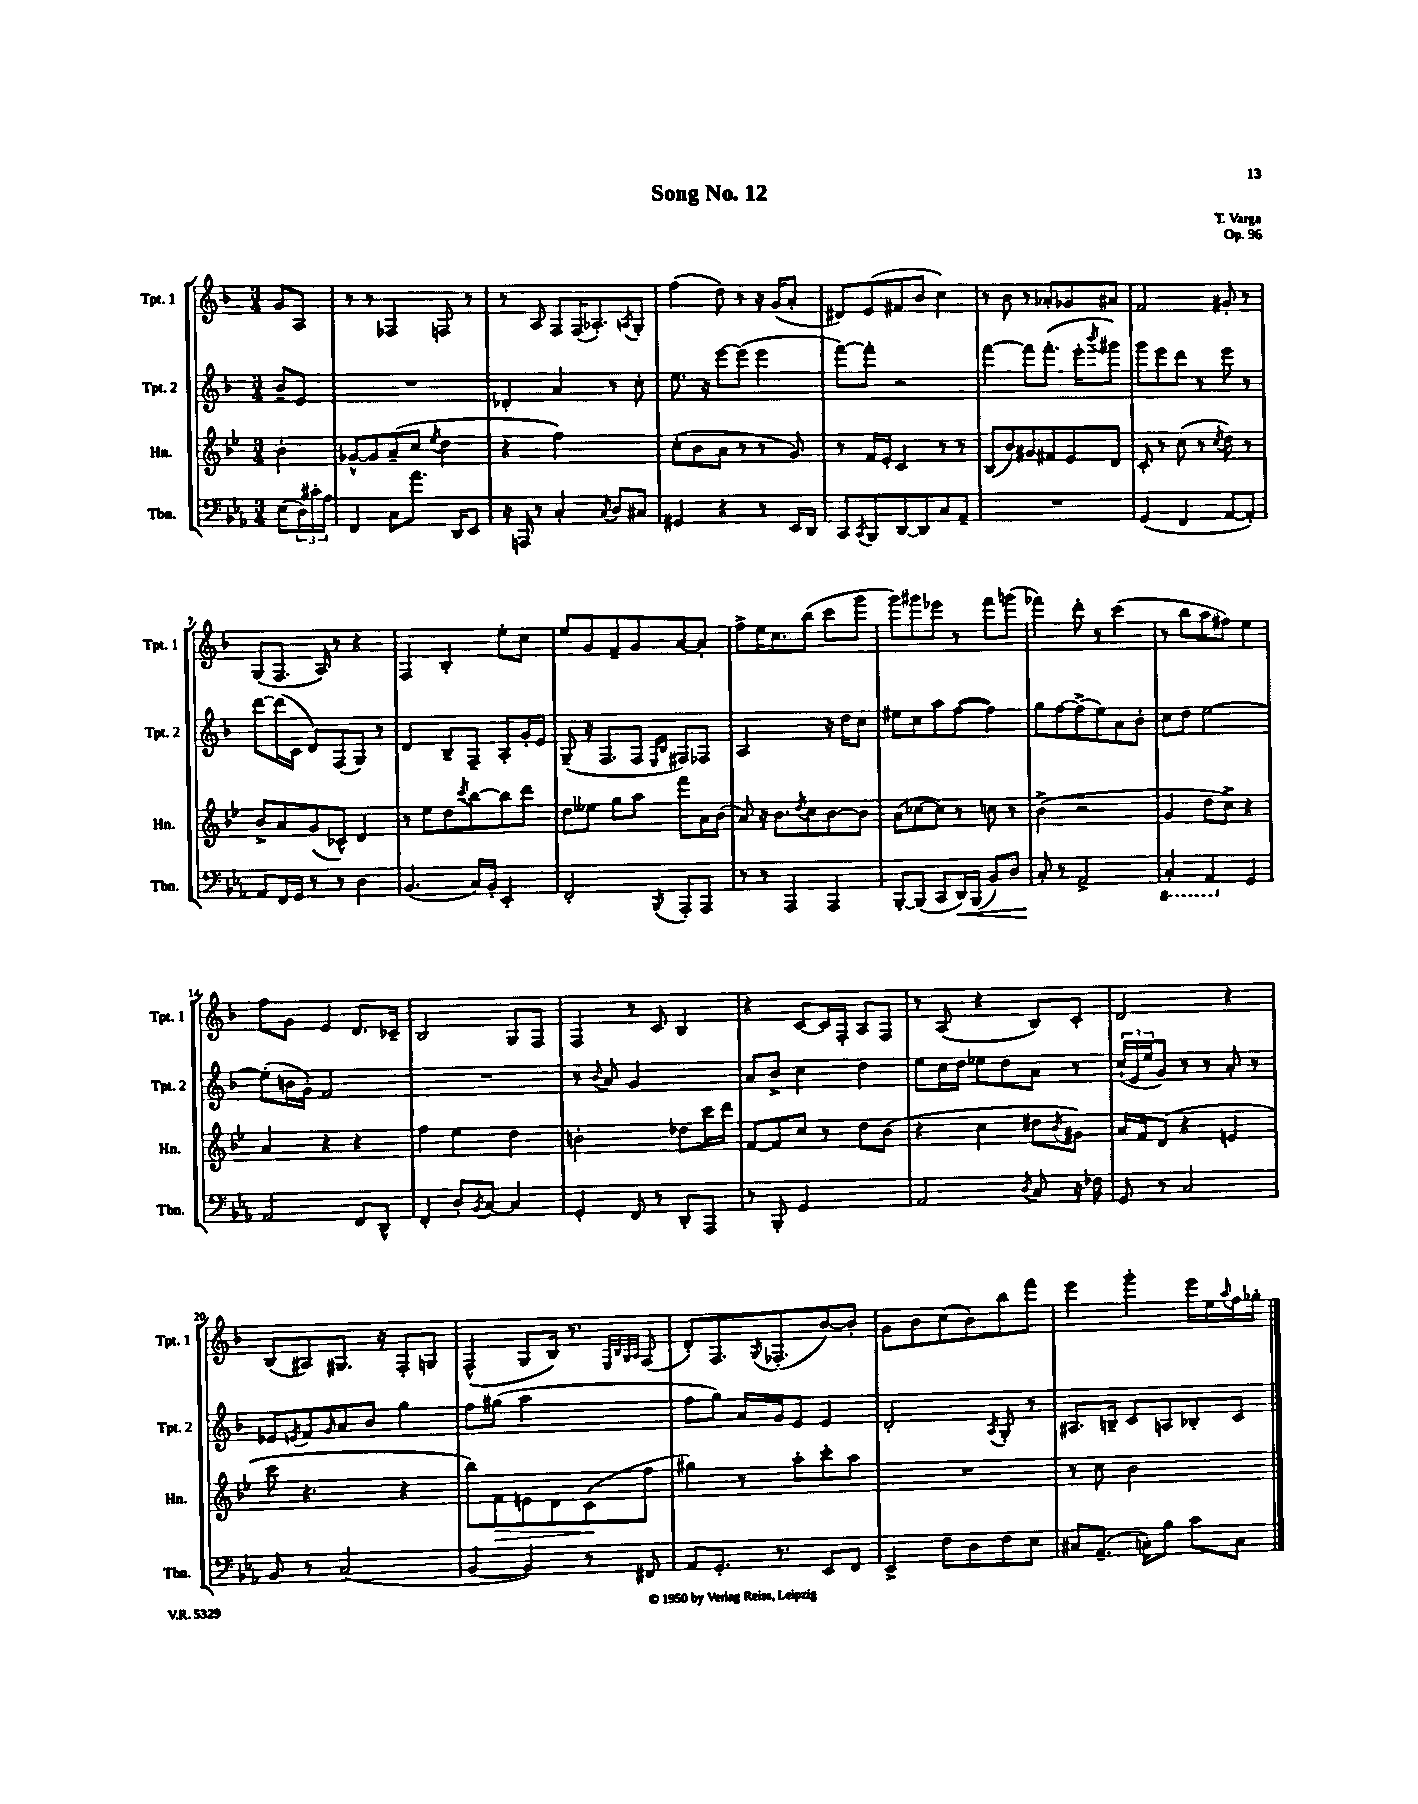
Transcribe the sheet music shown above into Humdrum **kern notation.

**kern	**kern	**kern	**kern
*staff4	*staff3	*staff2	*staff1
*clefF4	*clefG2	*clefG2	*clefG2
*k[b-e-a-]	*k[b-e-]	*k[b-]	*k[b-]
*M3/4	*M3/4	*M3/4	*M3/4
(8E-	4b-'	8b-~	8g
24D)	.	8e	8A
24c#'	.	.	.
24A-	.	.	.
=	=	=	=
4FF	[8g-^^	2.r	8r
.	8g-]	.	8r
8C	(8a~	.	4F-
8.a-	8cc	.	.
.	8qee-	.	.
.	4dd	.	8F
16DD	.	.	.
8EE-	.	.	8r
=	=	=	=
16r	4r	4d-'	8r
16AAA	.	.	.
8r	.	.	8A
4C'	2ff)	4a	8F
.	.	.	(16F
.	.	.	8.A-')
8qC	.	.	.
8D	.	8r	.
.	.	.	8qA
8C#	.	8cc'	8G'
=	=	=	=
4GG#	(8cc'	8.ee	(4ff
.	8b-	.	.
.	.	16r	.
4r	8a	[8eee	8dd)
.	8r	(8eee]	8r
8r	8r	4eee	16r
.	.	.	(16g
16EE-	8g)	.	8a'
16DD	.	.	.
=	=	=	=
8CC	8r	[8fff)	8d#)
8qCC	.	.	.
8BBB-	16f	8fff']	(8e
.	16e-'	.	.
[8DD	4c	2r	8f#
8DD]	.	.	8b-
8C	8r	.	4cc)
8AA-~	8r	.	.
=	=	=	=
2.r	(8B-	[4fff	8r
.	8b-)	.	8b-
.	8g#	8fff]	8r
.	8f#	(8.fff'	8a-'
.	8e-	.	8g-
.	.	16eee'	.
.	.	8qbbb-	.
.	8d	8ggg#)	8a#
=	=	=	=
(4GG	8c'	8ggg	2f
.	8r	8eee	.
4FF	(8cc	8ddd	.
.	8r	8r	.
.	8qcc	.	.
[8AA-	8dd)	8eee	8g#'
8AA-'])	8r	8r	8r
=	=	=	=
8AA-	8b-^	[8ddd	(8G
16FF	8a	(16ddd]	8.F
16GG	.	16c	.
8r	(8g	8d)	.
.	.	.	16A)
8r	8c-^^)	(8F	8r
4D	4d	8G)	4r
.	.	8r	.
=	=	=	=
(4.BB-	8r	4d	4F
.	8ee-	.	.
.	8dd	8B-~	4B-'
.	8qccc	.	.
16C)	[8bb-	8F~	.
16BB-'	.	.	.
4EE-'	8bb-]	8A'	8ee'
.	8ddd	16g'	8cc
.	.	16e	.
=	=	=	=
2FF'	8dd	(8G~	8ee
.	8ee--	16r	8g
.	.	8.F	.
.	8gg	.	8f~
.	8aa	8F	8g
.	.	16qqE	.
8qBBB-	.	16qqB-	.
8AAA-'	8fff	8F#)	[8a
8AAA-	16a	8F-	8a']
.	(16b-	.	.
=	=	=	=
8r	8a)	2A	8ff^
8r	16r	.	16ee
.	8.b-	.	8.cc
4AAA-	.	.	.
.	8qdd	.	.
.	8cc	.	(8bb-
4AAA-	[8b-	16r	8ccc
.	.	16dd	.
.	8b-]	8cc	8ggg
=	=	=	=
[8BBB-'	(8a	8ee#	8ggg)
(8BBB-]	[8cc-	8cc	8ggg#
8CC	8cc-])	8aa	8eee-
16DD)	8r	([8ff	8r
(16BBB-	.	.	.
8BB-)	8cc	4ff])	8fff
8D	8r	.	(8ggg
=	=	=	=
8C'	(4b-^	8gg	4fff-)
8r	.	[8ff	.
2AA-^	2r	(8ff^]	8ddd'
.	.	8ee)	8r
.	.	8a	(4ccc
.	.	8b-'	.
=	=	=	=
4CC'	4g	8cc	8r
.	.	8dd	8bb-
4AAA-	8dd	[2ee	8aa
.	8cc^)	.	8ff#)
4GG	4r	.	4ee
=	=	=	=
2AA-	4a	(8ee']	8ff
.	.	16b	8g
.	.	16g')	.
.	4r	2f	4e
8FF	4r	.	8.d
8DD^^	.	.	.
.	.	.	16c-~
=	=	=	=
4FF'	4ff	2.r	2B-
8D'	4ee-	.	.
8qBB-	.	.	.
[8C	.	.	.
4C]	4dd	.	8G
.	.	.	8F
=	=	=	=
4GG'	2b'	8r	4F
.	.	8qqb-	.
.	.	8a	.
8FF	.	2g	8r
8r	.	.	8c
8DD'	8dd-	.	4B-
8AAA-	16ccc	.	.
.	16ddd	.	.
=	=	=	=
8r	[8f	8a	4r
8BBB-'	8f]	8b-^	.
2GG	8cc	4cc	[8c
.	8r	.	16c]
.	.	.	16F'
.	8dd	4dd	8A
.	(8b-	.	8F
=	=	=	=
2AA-	4r	8ee	8r
.	.	16cc	(8A
.	.	16dd	.
.	4cc	8ee-	4r
.	.	8dd	.
8qD	.	.	.
8C	8dd#	8a	8B-)
.	8qb-	.	.
16r	8g#)	8r	8c'
16F-	.	.	.
=	=	=	=
8GG	16a	(24cc`	2d
.	.	24e	.
.	16f	.	.
.	.	24ee	.
8r	(8d	8g)	.
2C	4r	8r	.
.	.	8r	.
.	4e	8a'	4r
.	.	8r	.
=	=	=	=
8BB-	8ccc	8e-	(8B-
.	.	8qe	.
8r	4.r	8f	8A#)
.	.	16qqg	.
(2C	.	8a	8.G#
.	.	8b-	.
.	.	.	16r
.	4r	4gg	8F'
.	.	.	8G
=	=	=	=
[4BB-	8bb-)	8ff	(4F^^
.	8f	(8gg#	.
4BB-])	8e	2aa	8G
.	8d	.	16B-)
.	.	.	8.r
8r	(8c	.	.
.	.	.	32qqE
.	.	.	32qqB-
.	.	.	32qqG
.	.	.	32qqA
8FF#	8ff	.	(8F
=	=	=	=
8AA-	4gg#)	8ff	8d')
8.GG'	.	8gg)	8.F
.	8r	16a	.
.	.	.	8qG
8.r	.	16g	(8.F-'
.	8aa'	8e	.
8EE-	8ccc'	4e	[8b-)
8FF	8aa	.	8b-']
=	=	=	=
4EE-^	2.r	2d'	8g
.	.	.	8b-
8F	.	.	(8cc
8D	.	.	8b-)
.	.	8qA	.
8F	.	8G'	8bb-
8E-	.	8r	8fff
=	=	=	=
8C#	8r	8.A#	4eee
(8.AA-~	8cc	.	.
.	.	16B~	.
.	2b-	8c	4ggg'
16C')	.	.	.
8B-	.	8A	.
8c	.	8B-'	16eee
.	.	.	16ee
.	.	.	8qqaa
8C	.	8c	16ff
.	.	.	16gg-'
==	==	==	==
*-	*-	*-	*-
